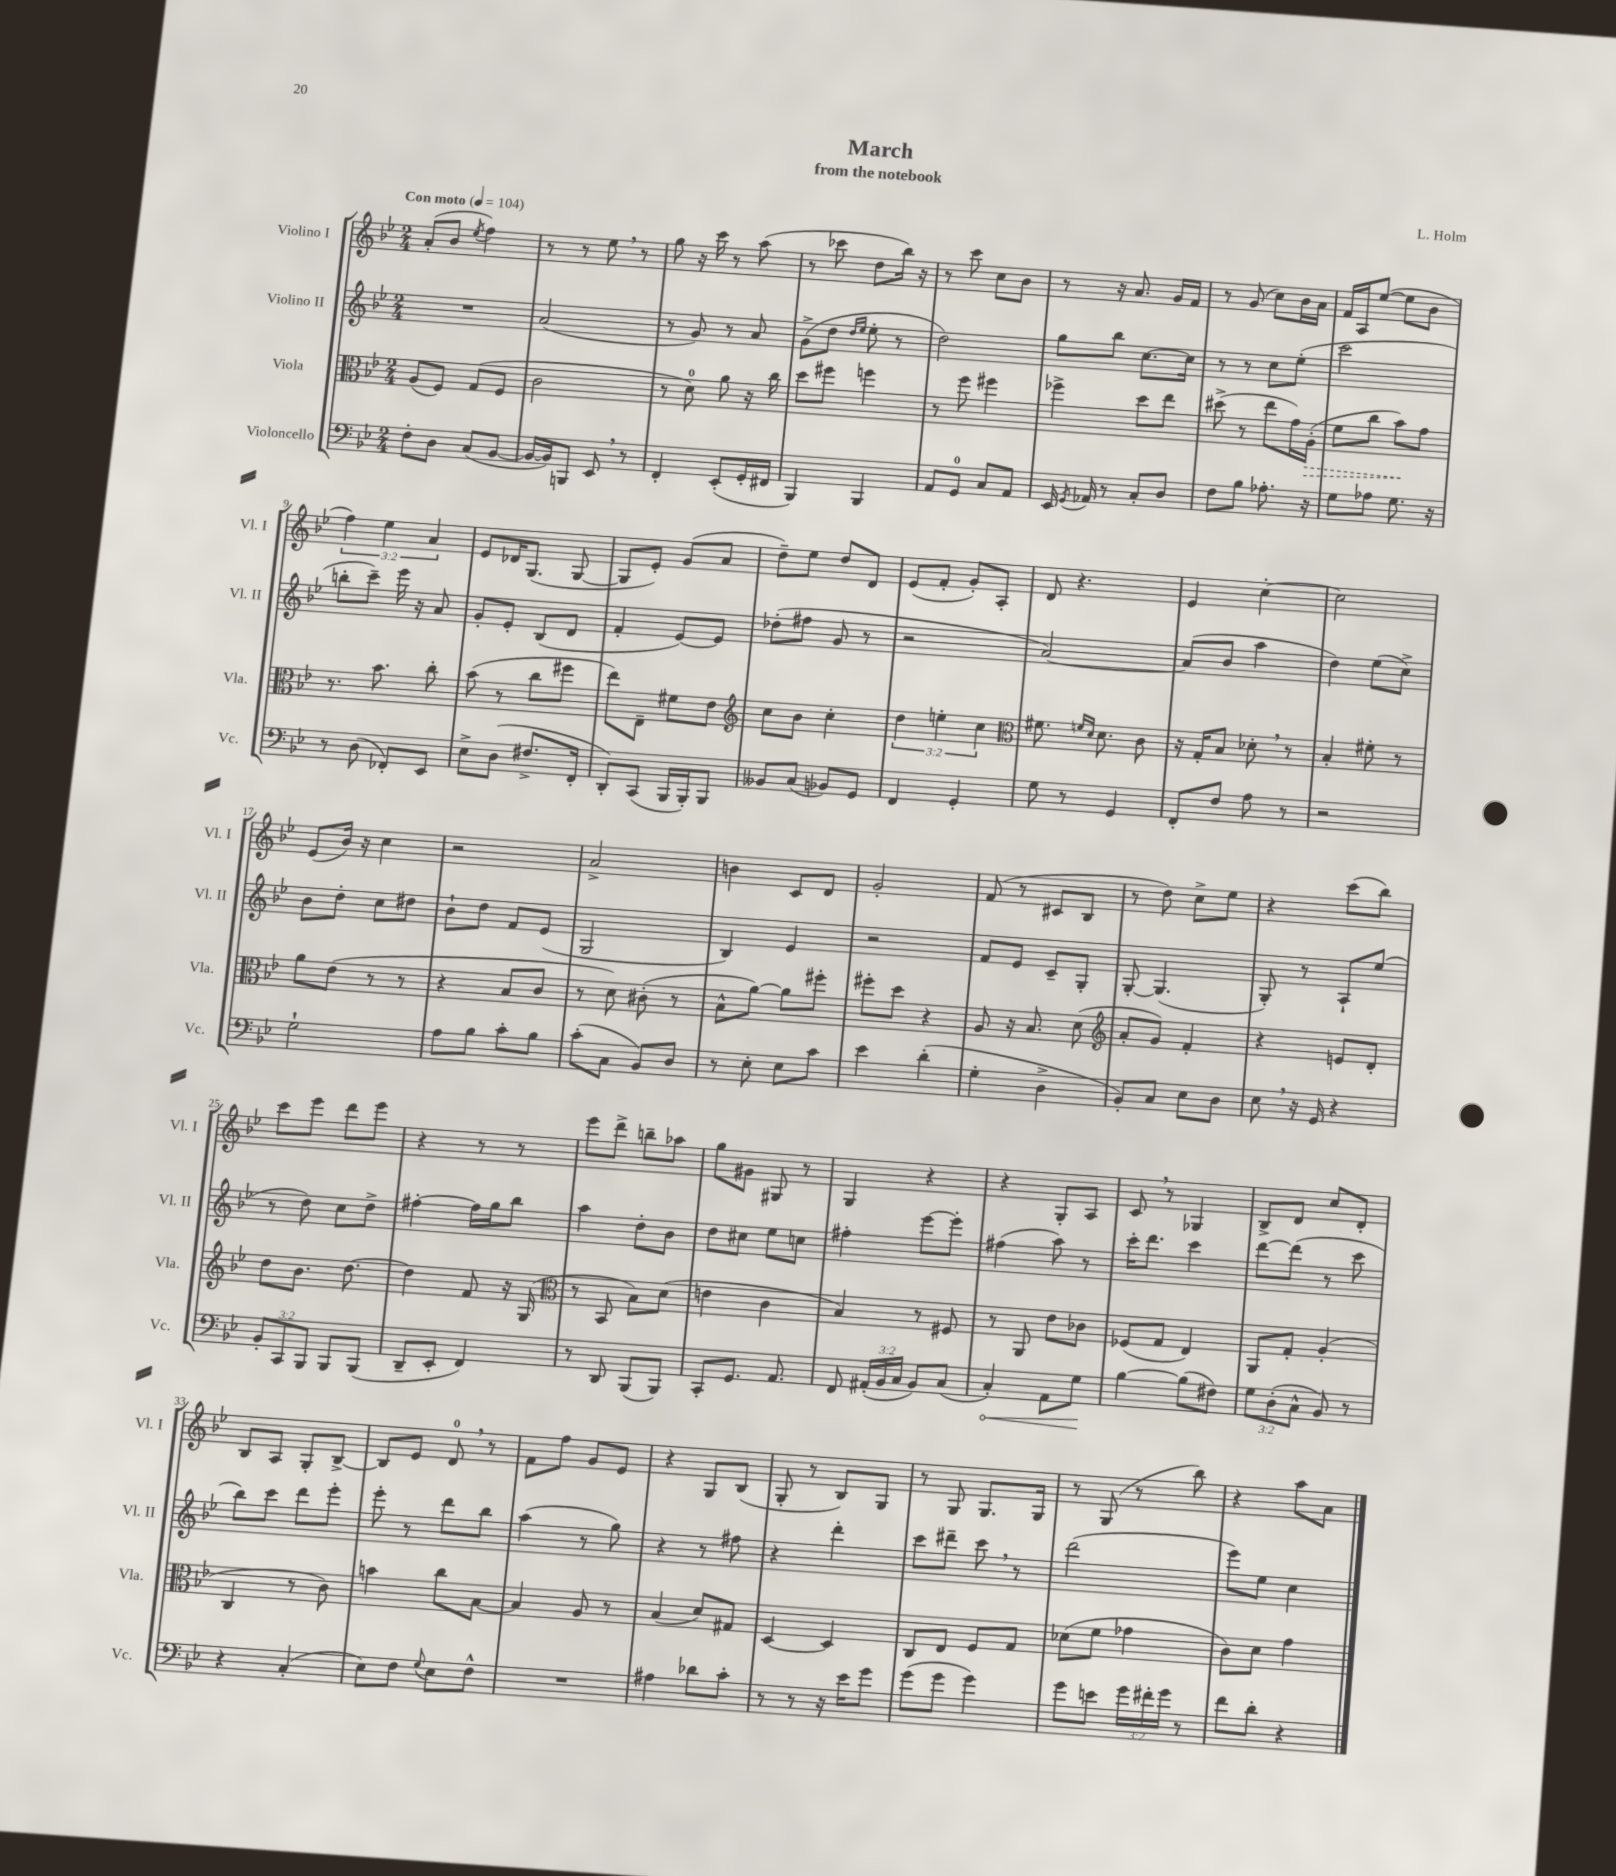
\header { title = "March" composer = "L. Holm" subtitle = "from the notebook" }
<<
\new StaffGroup <<
\new Staff = "s0" \with { instrumentName = "Violino I" shortInstrumentName = "Vl. I" } {
    \clef treble \key bes \major \numericTimeSignature \time 2/4 \override Staff.TupletNumber.text = #tuplet-number::calc-fraction-text \tempo "Con moto" 4 = 104
    \autoBeamOff a'8[-.( bes'8] \acciaccatura { ees''8 } f''4) |
    r8 r8 ees''8 \breathe r8 |
    g''8 r16 c'''16 r8 a''8( |
    r8 ces'''8 d''8[ bes''16]) r16 |
    r8 c'''8 c''8[ bes'8] |
    r8 r16 a'8. g'16[ f'16] |
    r8 g'8( c''8[) bes'16 a'16] |
    f'16[ a16 ees''8]~( ees''8[ bes'8] |
    \tuplet 3/2 { f''4) ees''4 a'4 } |
    ees'8[ des'16 g8.]( g8~ |
    g8[ ees'8]-.) g'8[( a'8] |
    d''8[--) ees''8] d''8[ d'8] |
    ees'8[( f'8]-. g'8[-.) a8]-. |
    d'8 r4. |
    ees'4 c''4~-. |
    c''2 |
    ees'8[( bes'16]) r16 c''4 |
    r2 |
    a'2-> |
    b'4 c'8[ d'8] |
    g'2-. |
    f'8( r8 cis'8[ bes8] |
    r8 d''8) c''8[-> ees''8] |
    r4 c'''8[( bes''8]) |
    c'''8[ ees'''8] d'''8[ ees'''8] |
    r4 r8 r8 |
    ees'''8[ d'''8]-> b''8[-- aes''8] |
    g''8[ gis'8] gis8 r8 |
    g4 r4 |
    r4 g8[-. a8] |
    c'8 \breathe r8 ges4 |
    bes8[-> d'8] c''8[ d'8]-. |
    bes8[ a8] g8[-. bes8]~-> |
    bes8[ ees'8] d'8-0 \breathe r8 |
    f'8[ f''8] g'8[ ees'8] |
    r4 g8[ bes8]( |
    g8-. r8 bes8[) g8] |
    r8 g8 g8.[ g16] |
    r8 g8( r8 bes''8) |
    r4 a''8[ a'8] \bar "|." |
}
\new Staff = "s1" \with { instrumentName = "Violino II" shortInstrumentName = "Vl. II" } {
    \clef treble \key bes \major \numericTimeSignature \time 2/4
    \autoBeamOff R2 |
    a'2( |
    r8 g'8) r8 a'8 |
    g'8[->( d''8] \grace { d''16[ ees''16] } ees''8-. r8 |
    d''2) |
    g''8[ bes''8] c''8.[~ c''16] |
    r8 r8 c''8[ ees''8]-.( |
    c'''2 |
    b''8[-. c'''8]--) ees'''16 r16 a'8 |
    g'8[-. ees'8]-. bes8[( d'8] |
    f'4-. ees'8[~) ees'8] |
    des''8[-.( fis''8] g'8 r8 |
    r2 |
    a'2~) |
    a'8[( bes'8] a''4 |
    d''4) ees''8[( c''8]->) |
    bes'8[ d''8]-. c''8[ dis''8] |
    bes'8[-! d''8] f'8[ ees'8]( |
    g2 |
    bes4) ees'4 |
    r2 |
    f'8[ ees'8] c'8[-- g8]-. |
    g8~-. g4.( |
    g8-.) r8 a8[-! ees''8]( |
    r8 d''8) c''8[ d''8]-> |
    fis''4~-. fis''16[ g''16 bes''8] |
    a''4 d''8[-. bes'8] |
    d''8[ cis''8] ees''8[ c''8] |
    fis''4-. ees'''8[~ ees'''8]-. |
    fis''4( a''8) r8 |
    c'''16[-. d'''8.] c'''4 |
    d'''8[~ d'''8]( r8 c'''8 |
    bes''8[) c'''8] d'''8[ ees'''8]-. |
    ees'''8-. r8 d'''8[ bes''8] |
    a''4( r8 g''8) |
    r4 r8 fis''8 |
    r4 d'''4-. |
    c'''8[ dis'''8]-- c'''8 \breathe r8 |
    d'''2( |
    ees'''8[) ees''8] c''4 \bar "|." |
}
\new Staff = "s2" \with { instrumentName = "Viola" shortInstrumentName = "Vla." } {
    \clef alto \key bes \major \numericTimeSignature \time 2/4 \override Staff.TupletNumber.text = #tuplet-number::calc-fraction-text
    \autoBeamOff a8[( f8]) g8[( f8] |
    c'2 |
    r8 d'8-0) a'8 r16 c''16 |
    d''8[ fis''8] f''4 |
    r8 f''8 fis''4 |
    fes''4-> d''8[ ees''8] |
    dis''8->( r8 ees''8[ g'16) \once \override Hairpin.style = #'dashed-line a16]-.\>( |
    f'8[ c''8] bes'8[\!) g'8] |
    r8. bes'8. c''8-. |
    bes'8( r8 c''8[ fis''8] |
    ees''8[) ees8]-- fis'8[ ees'8] |
    \clef treble c''8[ bes'8] c''4-. |
    \tuplet 3/2 { d''4 e''4-. c''4 } |
    \clef alto fis'8. \grace { f'16[ d'16] } d'8. c'8 |
    r16 g16[-. bes8] des'8-. \breathe r8 |
    bes4-. fis'8-. r8 |
    a'8[ ees'8]( r8 r8 |
    r4 bes8[ c'8] |
    r8 d'8) cis'8-.( r8 |
    bes8[-^ a'8]~) a'8[ fis''8]-. |
    fis''8[-. d''8] r4 |
    a8 r16 bes8. d'8( |
    \clef treble a'8[-. g'8]) f'4-. |
    r4 e'8[ d'8]-. |
    d''8[ bes'8.] d''8.~ |
    d''4 f'8 r16 g16( |
    \clef alto r8 bes,8 bes8[) d'8]( |
    e'4 c'4 |
    bes4) r8 fis8 |
    r8 a,8 ees'8[ ces'8] |
    fes8[( g8] ees4) |
    a,8[ g8]-. a4-.( |
    c4 r8 c'8) |
    b'4 c''8[ bes8]~ |
    bes4 a8 r8 |
    bes4( d'8[) gis8] |
    d4~ d4 |
    c8[ ees8] f8[ g8] |
    des'8[( f'8] ges'4 |
    c'8[) d'8] g'4 \bar "|." |
}
\new Staff = "s3" \with { instrumentName = "Violoncello" shortInstrumentName = "Vc." } {
    \clef bass \key bes \major \numericTimeSignature \time 2/4 \override Staff.TupletNumber.text = #tuplet-number::calc-fraction-text
    \autoBeamOff f8[-. d8] c8[( bes,8]~ |
    bes,16[~ bes,16) b,,8] ees,8 \breathe r8 |
    f,4-. ees,8[-.( g,16-. fis,16] |
    bes,,4) bes,,4 |
    a,8[ g,8]-0 c8[ a,8] |
    ees,16 \acciaccatura { g,8 } aes,16 r8 c8[-. d8] |
    f8[ bes8] aes8.-. r16 |
    g8[ aes8] g8. r16 |
    r8 d8( fes,8[-.) ees,8] |
    ees8[-> d8]( fis8.[-> f,16]-. |
    d,8[-.) c,8]( bes,,16[ bes,,16-.) bes,,8] |
    beses,8[ c8]( bes,8[) g,8] |
    f,4 g,4-. |
    g8 r8 g,4 |
    f,8[-. f8] a8 r8 |
    r2 |
    g2-! |
    a8[ bes8] c'8[-. bes8] |
    c'8[-.( c8] bes,8[) d8] |
    r8 ees8-. ees8[ c'8] |
    ees'4 d'4-.( |
    g4-. d4-> |
    bes,8[-.) c8] ees8[ d8] |
    ees8 \breathe r16 g,16 r4 |
    \tuplet 3/2 { bes,8[-. c,8 bes,,8] } bes,,8[ bes,,8]( |
    d,8[-- ees,8]-. f,4) |
    r8 d,8 bes,,8[( bes,,8]) |
    c,8[-. g,8.] a,8. |
    f,8 \tuplet 3/2 { ais,16[-.( bes,16 c16] } bes,8[) c8]( |
    \once \override Hairpin.circled-tip = ##t c4-.\<) a,8[ g8]\! |
    bes4~ bes8[( fis8]) |
    \tuplet 3/2 { g8[ d8-.( c8]-^ } bes,8) r8 |
    r4 c4-.( |
    ees8[) f8] \appoggiatura { g8 } ees8[ f8]-^ |
    R2 |
    ais4 des'8[ c'8]-. |
    r8 r8 r16 ees'16[ g'8] |
    g'8[( g'8] g'4) |
    g'8[ e'8] \tuplet 3/2 { g'16[ fis'16-. g'16] } r8 |
    f'8[ d'8]-. r4 \bar "|." |
}
>>
>>
